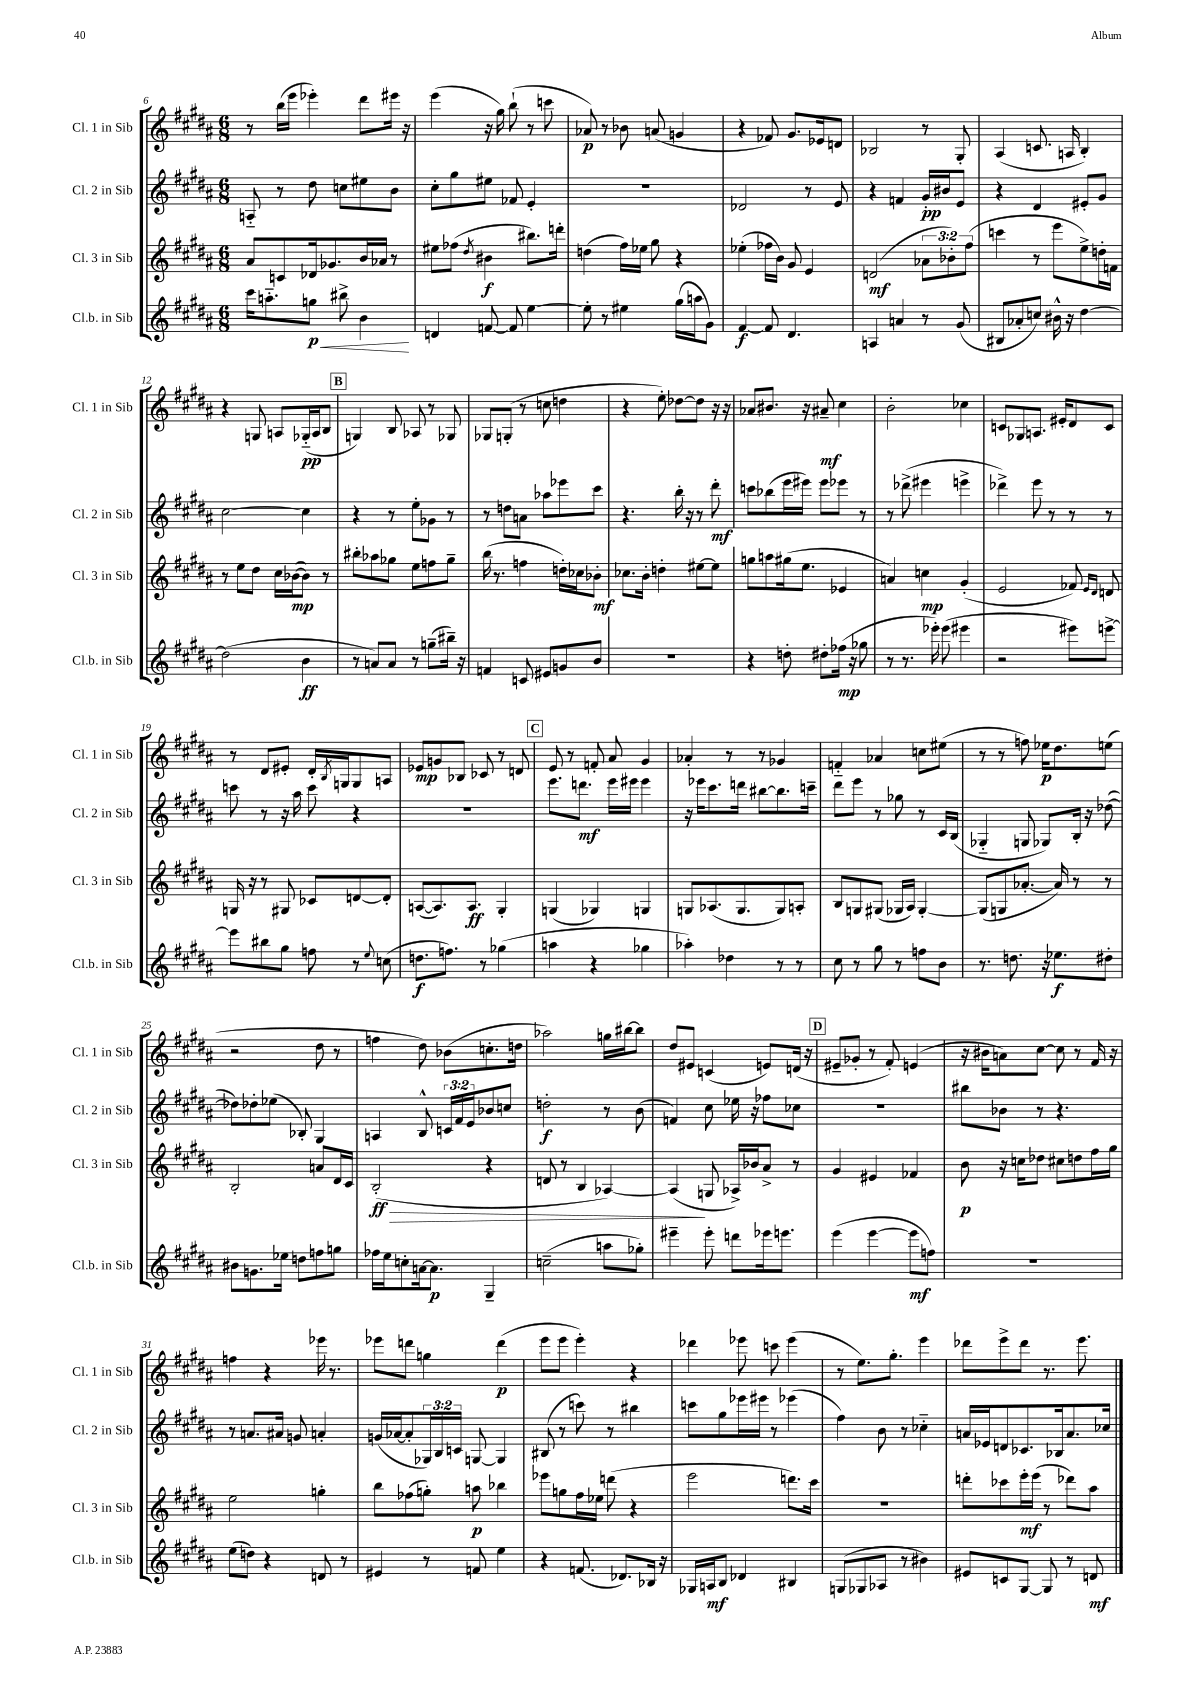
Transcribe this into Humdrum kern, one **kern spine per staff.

**kern	**kern	**kern	**kern
*staff4	*staff3	*staff2	*staff1
*clefG2	*clefG2	*clefG2	*clefG2
*k[f#c#g#d#a#]	*k[f#c#g#d#a#]	*k[f#c#g#d#a#]	*k[f#c#g#d#a#]
*M6/8	*M6/8	*M6/8	*M6/8
16ccc#	8a#	8A'~	8r
8.aa'~	.	.	.
.	8c	8r	(16bb
.	.	.	16eee
8gg	16d-	8dd#	4eee-')
.	8.g-	.	.
8bb#^	.	8cc	.
4b	16b	8ee#	8ddd#
.	16a-	.	.
.	8r	8b	16eee#
.	.	.	16r
=	=	=	=
4d	8ee#	8cc#'	(4eee
.	(8ff-	8gg#	.
.	8qdd#	.	.
[8f	4b#	8ee#	16r
.	.	.	16gg#)
8f]	.	8f-	(8bb`
[4ee	8.bb#)	4e'	8r
.	.	.	8ccc
.	16ddd'	.	.
=	=	=	=
8ee']	(4dd	2.r	8a-)
8r	.	.	8r
4ee#	16ff#)	.	8b-
.	16ee-	.	.
.	8gg#	.	(8a
(16gg#	4r	.	4g
16aa	.	.	.
8g#)	.	.	.
=	=	=	=
[4f#	(4ee-'	2d-	4r
8f#]	16ff-	.	8f-)
.	16b)	.	.
4.d#	8g#	.	8.g#
.	4e	8r	.
.	.	.	16e-
.	.	8e	8d
=	=	=	=
4A	(2d	4r	2B-
4a	.	4f	.
8r	12a-	16g#'	8r
.	.	16b#	.
.	12b-')	.	.
(8g#	.	8e	8G#'
.	(12ff#	.	.
=	=	=	=
8B#	4ccc	4r	(4A#
8a-'	.	.	.
8cc)	8r	4d#	8.c
16b#^^	8eee	.	.
16r	.	.	16A
[4dd#	8ee^)	8e#'	4B')
.	16dd'	8g#	.
.	16f	.	.
=	=	=	=
(2dd#]	8r	[2cc#	4r
.	8ee	.	.
.	8dd#	.	8G
.	16cc#	.	8A
.	([16b-	.	.
4b	8b-])	4cc#]	(16G-'~
.	.	.	16A
.	8r	.	8B
=	=	=	=
8r	8bb#'	4r	4G)
8a)	8aa-	.	.
8a	8gg-	8r	8B
8r	8ee	8ee'	8A-
(8gg~	8ff	8g-	8r
16bb#~)	8gg-~	8r	8G-
16r	.	.	.
=	=	=	=
4f	(16bb	8r	8G-
.	8.r	.	.
.	.	8dd	(8G'
8c	4ff	8a	8r
8e#	.	8aa-	8cc
8g	16dd')	8eee-	4dd
.	16cc-	.	.
8b	8b-'	8ccc#	.
=	=	=	=
2.r	8.cc-	4.r	4r
.	16b'	.	.
.	4dd'	.	8ee')
.	.	16bb'	[8dd-
.	.	16r	.
.	[8ee#	8r	8dd-]
.	8ee#]	8ddd#'	16r
.	.	.	16r
=	=	=	=
4r	8gg	8ccc	8a-
.	8aa	(8bb-	8.b#
8dd'	(16gg#	16eee	.
.	8.ee	16eee#)	16r
8dd#'	.	8eee#	8a#~
(16ff-	4e-	8eee-	4cc#
16r	.	.	.
8gg-	.	8r	.
=	=	=	=
8r	4a)	8r	2b'
8.r	.	(8ddd-^	.
.	4cc	4eee#	.
16eee-')	.	.	.
(8eee-	.	.	.
4eee#	(4g#'	4eee^	4cc-
=	=	=	=
2r	2e	4ddd-^)	8c
.	.	.	8G-
.	.	8eee	8.A
.	.	8r	.
.	.	.	16e#'
8eee#)	8f-)	8r	8d#
.	16qqe	.	.
.	16qqd#	.	.
[8eee^	8d	8r	8c
=	=	=	=
8eee]	16G	8ccc	8r
.	16r	.	.
8bb#	8r	8r	8d#
8gg#	8G#	16r	8e#'
.	.	16aa#	.
8ff	8c-	8ccc	16d#'
.	.	.	8qB
.	.	.	16G
8r	[8d	4r	8G
8qqee	.	.	.
(8cc	8d']	.	8A
=	=	=	=
8.dd	([8A	2.r	8e-
.	8.A])	.	8g
8.ff)	.	.	.
.	.	.	8B-
.	8.A	.	.
8r	.	.	8c-
(4gg-	4G#'	.	8r
.	.	.	8d
=	=	=	=
4aa	(4G	8.eee	8e
.	.	.	8r
.	.	8.ddd	.
4r	4G-)	.	8f'
.	.	16eee	8a#
.	.	16eee#	.
4gg-	4G	4eee#	4g#
=	=	=	=
4aa-')	8G	16r	4a-'
.	.	16eee-	.
.	(8.A-	8.ccc#	.
4dd-	.	.	8r
.	8.G	16ddd	.
.	.	[8bb#	8r
8r	8G)	8.bb#]	4g-
8r	8A'	.	.
.	.	16ccc~	.
=	=	=	=
8cc#	8B	8ddd#	4f'~
8r	8G	8eee	.
8gg#	(8G#	8r	4a-
8r	16G-	8gg-	.
.	16A#)	.	.
8ff	[4G-'	8r	8cc
8b	.	16c#	(8ee#
.	.	(16B	.
=	=	=	=
8.r	(8G-]	4G-'~	8r
.	8G	.	8r
8.dd	.	.	.
.	[8.a-'	8G	8ff)
16r	.	8G-)	16ee-
8.ee-	16a-])	.	8.dd#
.	8r	16B'	.
.	.	16r	.
8dd#'	8r	([8dd-	(8ee
=	=	=	=
8b#	2B'	8dd-])	2r
8.g	.	8dd-'	.
.	.	(8ee-	.
16ee-	.	.	.
8dd	.	8B-')	.
8ff	8a	4G#	8dd#
8gg	16d#	.	8r
.	16c#	.	.
=	=	=	=
16ff-	(2B'	4A	4ff
16ee	.	.	.
8cc'	.	.	.
[16a	.	8B^^	8dd#)
8.a]	.	.	.
.	.	24c	(8b-
.	.	24f#	.
.	.	24e	.
4G#~	4r	8b-	8.cc'
.	.	8cc	.
.	.	.	16dd
=	=	=	=
(2cc~	8d	2dd'	2aa-)
.	8r	.	.
.	4B	.	.
8aa	[4A-)	8r	16gg
.	.	.	[16bb#
8gg-')	.	(8b	8bb#]
=	=	=	=
4eee#~	(4A-]	4f)	8dd#
.	.	.	8e#
8eee#'	8G	8cc#	(4c
8ddd	16A-^)	16ee-	.
.	16b-	16r	.
16eee-	8a#^	8ff-	8e)
8.eee	.	.	.
.	8r	8cc-	(16d
.	.	.	16r
=	=	=	=
(4eee	4g#	2.r	8e#~
.	.	.	8g-'
[4eee	4e#	.	8r
.	.	.	8f#')
8eee]	4f-	.	(4e
8ff)	.	.	.
=	=	=	=
2.r	8b	8bb#	16r
.	.	.	16b#
.	16r	8b-	8a)
.	16cc	.	.
.	8dd-	8r	[8cc#
.	8cc#	4.r	8cc#]
.	8dd	.	8r
.	16ff#	.	16f#
.	16gg#	.	16r
=	=	=	=
(8ee	2ee	8r	4ff
8dd)	.	8.a	.
4r	.	.	4r
.	.	16a#	.
.	.	8g	.
8d	4gg'	4a'	16eee-
.	.	.	8.r
8r	.	.	.
=	=	=	=
4e#	8bb	(16g	8eee-
.	.	[16a-	.
.	(8ff-	8a-']	8ddd
8r	8gg')	24G-)	4gg
.	.	24B	.
.	.	24c	.
8f	8aa	[8G	.
4ee	4bb-	4G]	(4ddd
=	=	=	=
4r	8eee-	(8B#	8eee
.	8gg	8r	8eee
(8.f	16ff#	8ccc)	4eee')
.	16ee-	.	.
.	(8ddd	8r	.
8.d-)	.	.	.
.	4r	4bb#	4r
16B-	.	.	.
16r	.	.	.
=	=	=	=
16G-	2eee	8ccc	4ddd-
16A	.	.	.
8B	.	8gg#	.
4d-	.	16eee-	8eee-
.	.	16eee#	.
.	.	8r	8ccc
4B#	8.ddd)	(4eee-	(4eee-
.	16ccc#	.	.
=	=	=	=
(8G	2.r	4ff#)	8r
8G-	.	.	8.ee)
8A-	.	8b	.
.	.	.	8.gg#'
8r	.	8r	.
4b#)	.	4cc-'~	4eee
=	=	=	=
8e#	8ddd'	16a	8ddd-
.	.	16e-	.
8c	8ccc-	8d	8eee^
[8G#	16eee'	8.c-	8ddd-
.	(16eee	.	.
8G#]	8r	.	8.r
.	.	16B-	.
8r	8ddd-)	8.a	.
.	.	.	8.eee
8d	8aa#	.	.
.	.	16cc-	.
==	==	==	==
*-	*-	*-	*-
